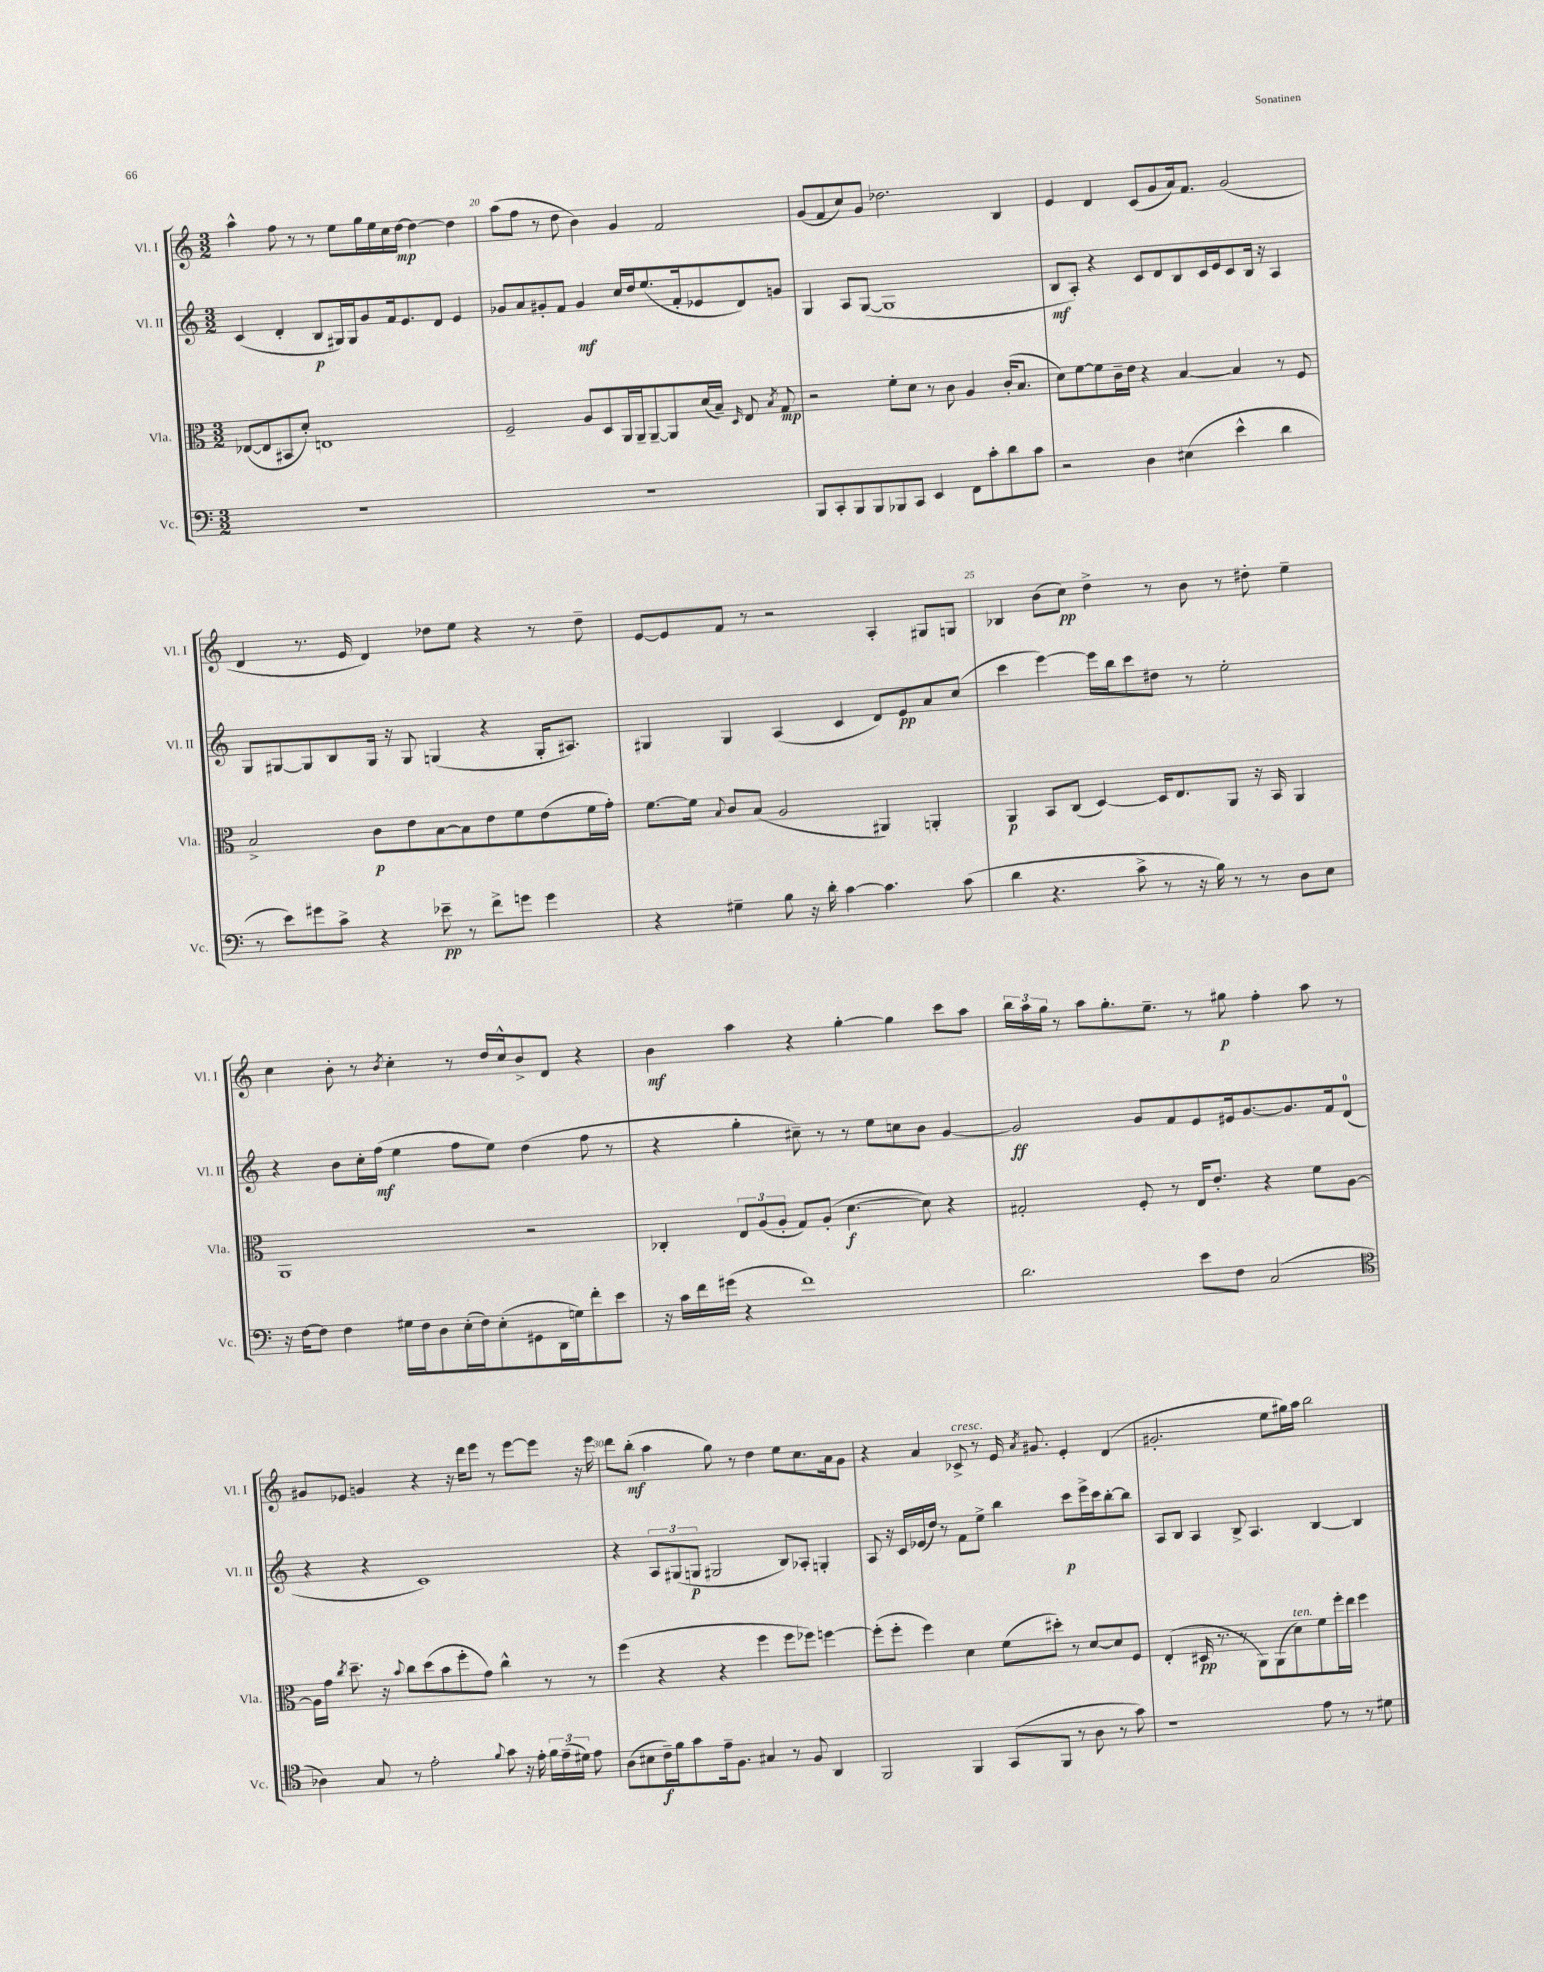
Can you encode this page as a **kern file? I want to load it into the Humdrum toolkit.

**kern	**kern	**kern	**kern
*staff4	*staff3	*staff2	*staff1
*clefF4	*clefC3	*clefG2	*clefG2
*k[]	*k[]	*k[]	*k[]
*M3/2	*M3/2	*M3/2	*M3/2
1.r	([8E-	(4c	4aa^^
.	8E-]	.	.
.	8BB#	4d'	8ff
.	8d')	.	8r
.	1E	8B	8r
.	.	16G#)	8ee
.	.	16G#	.
.	.	8g	16gg
.	.	.	16ee
.	.	16f	16cc
.	.	8.e	[16dd
.	.	.	4dd_
.	.	8d	.
.	.	4e	4dd]
=	=	=	=
1.r	2F~	8g-	(8aa
.	.	8a	8ff
.	.	8g#'	8r
.	.	8f	8dd
.	8A	4g#	4b)
.	8D	.	.
.	16AA	16cc	4g
.	16AA~	16dd	.
.	[8AA~	(8.ee	.
.	8AA]	.	2f
.	.	16f'	.
.	(16d	8e-	.
.	16B~)	.	.
.	16qqD	.	.
.	8E	8d)	.
.	8qB	.	.
.	8G	8g	.
=	=	=	=
8BBB	2r	4G	(8g
8CC'	.	.	8f
8BBB	.	8A	8cc)
8BBB	.	([8G	8g
8BBB-	8f'	1G]	2.dd-
8CC	8d	.	.
4EE	8r	.	.
.	8c	.	.
8FF	4A	.	.
8c'	.	.	.
8d	(16c'	.	4B
.	8.B	.	.
8c	.	.	.
=	=	=	=
2r	8d)	8B	4e
.	[8f	8A')	.
.	8f]	4r	4d
.	16c~	.	.
.	16e	.	.
4D	4r	8c	(8c
.	.	8d	8g
(4E#	[4B	8B	16a)
.	.	.	8.f
.	.	16c	.
.	.	16e	.
4e^^	4B]	8c	(2g
.	.	16B	.
.	.	16r	.
4d	8r	4A	.
.	8F	.	.
=	=	=	=
8r	2B^	8G	4d
8e)	.	[8G#	.
8g#	.	8G#]	8.r
8c^	.	8B	.
.	.	.	16e
4r	8c	16G#	4d)
.	.	16r	.
.	8e	8G#	.
8e-~	[8B	(4G	8dd-
8r	8B]	.	8ee
8f^	8e	4r	4r
8g	8f	.	.
4g	(8e	16G'	8r
.	.	8.A#)	.
.	16f	.	8dd-~
.	16g')	.	.
=	=	=	=
4r	[8.f	4G#	[8e
.	.	.	8e]
.	16f]	.	.
.	8qqB	.	.
4G#~	8c	4G#	8f
.	(8B	.	8r
8B	2A	(4A	2r
16r	.	.	.
16d'	.	.	.
[4c	.	4c	.
4.c]	4AA#)	8d)	4A'
.	.	8e	.
.	4AA'	8a	8G#
(8c	.	(8cc	8G
=	=	=	=
4d	4AA	4ccc	4B-
4.r	8BB	[4eee)	(8b
.	(8C	.	8cc)
.	[4D)	16eee]	4dd^
.	.	16bb	.
8c^	.	8ccc	.
8r	16D]	8dd#	8r
.	8.E	.	.
16r	.	8r	8b
16B)	.	.	.
8r	8AA	2ee'	8r
8r	16r	.	8dd#'
.	16BB	.	.
8D	4AA	.	4ee~
8E	.	.	.
=	=	=	=
16r	1AA	4r	4cc
[16F	.	.	.
8F]	.	.	.
4F	.	8b	8b'
.	.	16cc'	8r
.	.	(16ff	.
.	.	.	8qb
16G#	.	4ee	4cc'
16F	.	.	.
8D	.	.	.
(16E'	.	8ff	8r
16F)	.	.	.
(8E'	.	8ee)	16dd
.	.	.	16cc^^
8GG#	2r	(4dd	8b^
16DD	.	.	8d
16G)	.	.	.
8f'	.	8ff	4r
8e	.	8r	.
=	=	=	=
16r	4C-'	4r	4b
16c	.	.	.
16f	.	.	.
(16g#	.	.	.
4r	12E	4gg'	4aa
.	(12A	.	.
.	12A'	.	.
1f)	8G)	8cc#~)	4r
.	(8A'	8r	.
.	[4.d	8r	[4gg'
.	.	8ee	.
.	.	8cc	4gg]
.	8d])	8b	.
.	4r	[4g	8ccc
.	.	.	8aa
=	=	=	=
2.d	2G#'	2g]	24bb
.	.	.	24aa
.	.	.	24gg
.	.	.	8r
.	.	.	8aa
.	.	.	8.gg'
.	8F'	8g	.
.	.	.	8.ee~
.	8r	8f	.
8e	16E	8e	8r
.	8.e'	.	.
8F	.	16e#	8gg#
.	.	[8.g	.
(2C	4r	.	4ff'
.	.	8.g]	.
.	8f	.	8aa
.	.	16f	.
.	[8A	(8d	8r
=	=	=	=
*clefC4	*	*	*
4A-)	16A]	4r	8g#
.	16g	.	.
.	8qcc	.	.
.	8.dd~	.	8e-
8G	.	4r	4g
.	16r	.	.
.	8qqb	.	.
8r	8cc	.	.
2e'	(8dd	1c)	4r
.	8b	.	.
.	8ff'	.	16r
.	.	.	16ddd
.	8g)	.	8eee
8qqf	.	.	.
8g	4cc^^	.	8r
16r	.	.	[8eee
16e'	.	.	.
24f	8r	.	8eee]
(24e~	.	.	.
24d#)	.	.	.
8e	8r	.	16r
.	.	.	16eee
=	=	=	=
(8A	(4ff	4r	8ddd
8B#	.	.	(8bb'
16c~)	4r	12A	4aa
16f	.	.	.
.	.	(12G#	.
8g	.	.	.
.	.	12G	.
16e~	4r	2G#	8gg)
8.F	.	.	.
.	.	.	8r
4G#	4ff	.	4dd
8r	8ff	8B)	8ee
8F	8ff-)	8A-'	8.cc
4AA	[4ff	4G'	.
.	.	.	16a
.	.	.	8g
=	=	=	=
2FF	(8ff']	8A	4r
.	8ff'	16r	.
.	.	16c	.
.	4ff)	(16e-	4a
.	.	16dd)	.
.	.	8r	.
4FF	4d	8f	8c-^
.	.	8ee^	8r
(8GG	(8f	4bb	16e
.	.	.	8qa
.	.	.	8.g#
8FF	8dd#')	.	.
8r	8r	8ccc	4e'
8A	[8d	16eee^	.
.	.	16ccc	.
8r	8d]	[8bb'	(4d
8g)	8F	8bb]	.
=	=	=	=
1r	(4E'	8A	2.g#'
.	.	8B	.
.	16D#	4A	.
.	8.r	.	.
.	8r	8B^	.
.	8AA)	4.A	.
.	(8AA	.	8ee
.	8d)	.	16gg#)
.	.	.	16aa
8e	8f	[4B	2bb
8r	16ff'	.	.
.	16ee	.	.
8r	4ff	4B]	.
8d#	.	.	.
==	==	==	==
*-	*-	*-	*-
